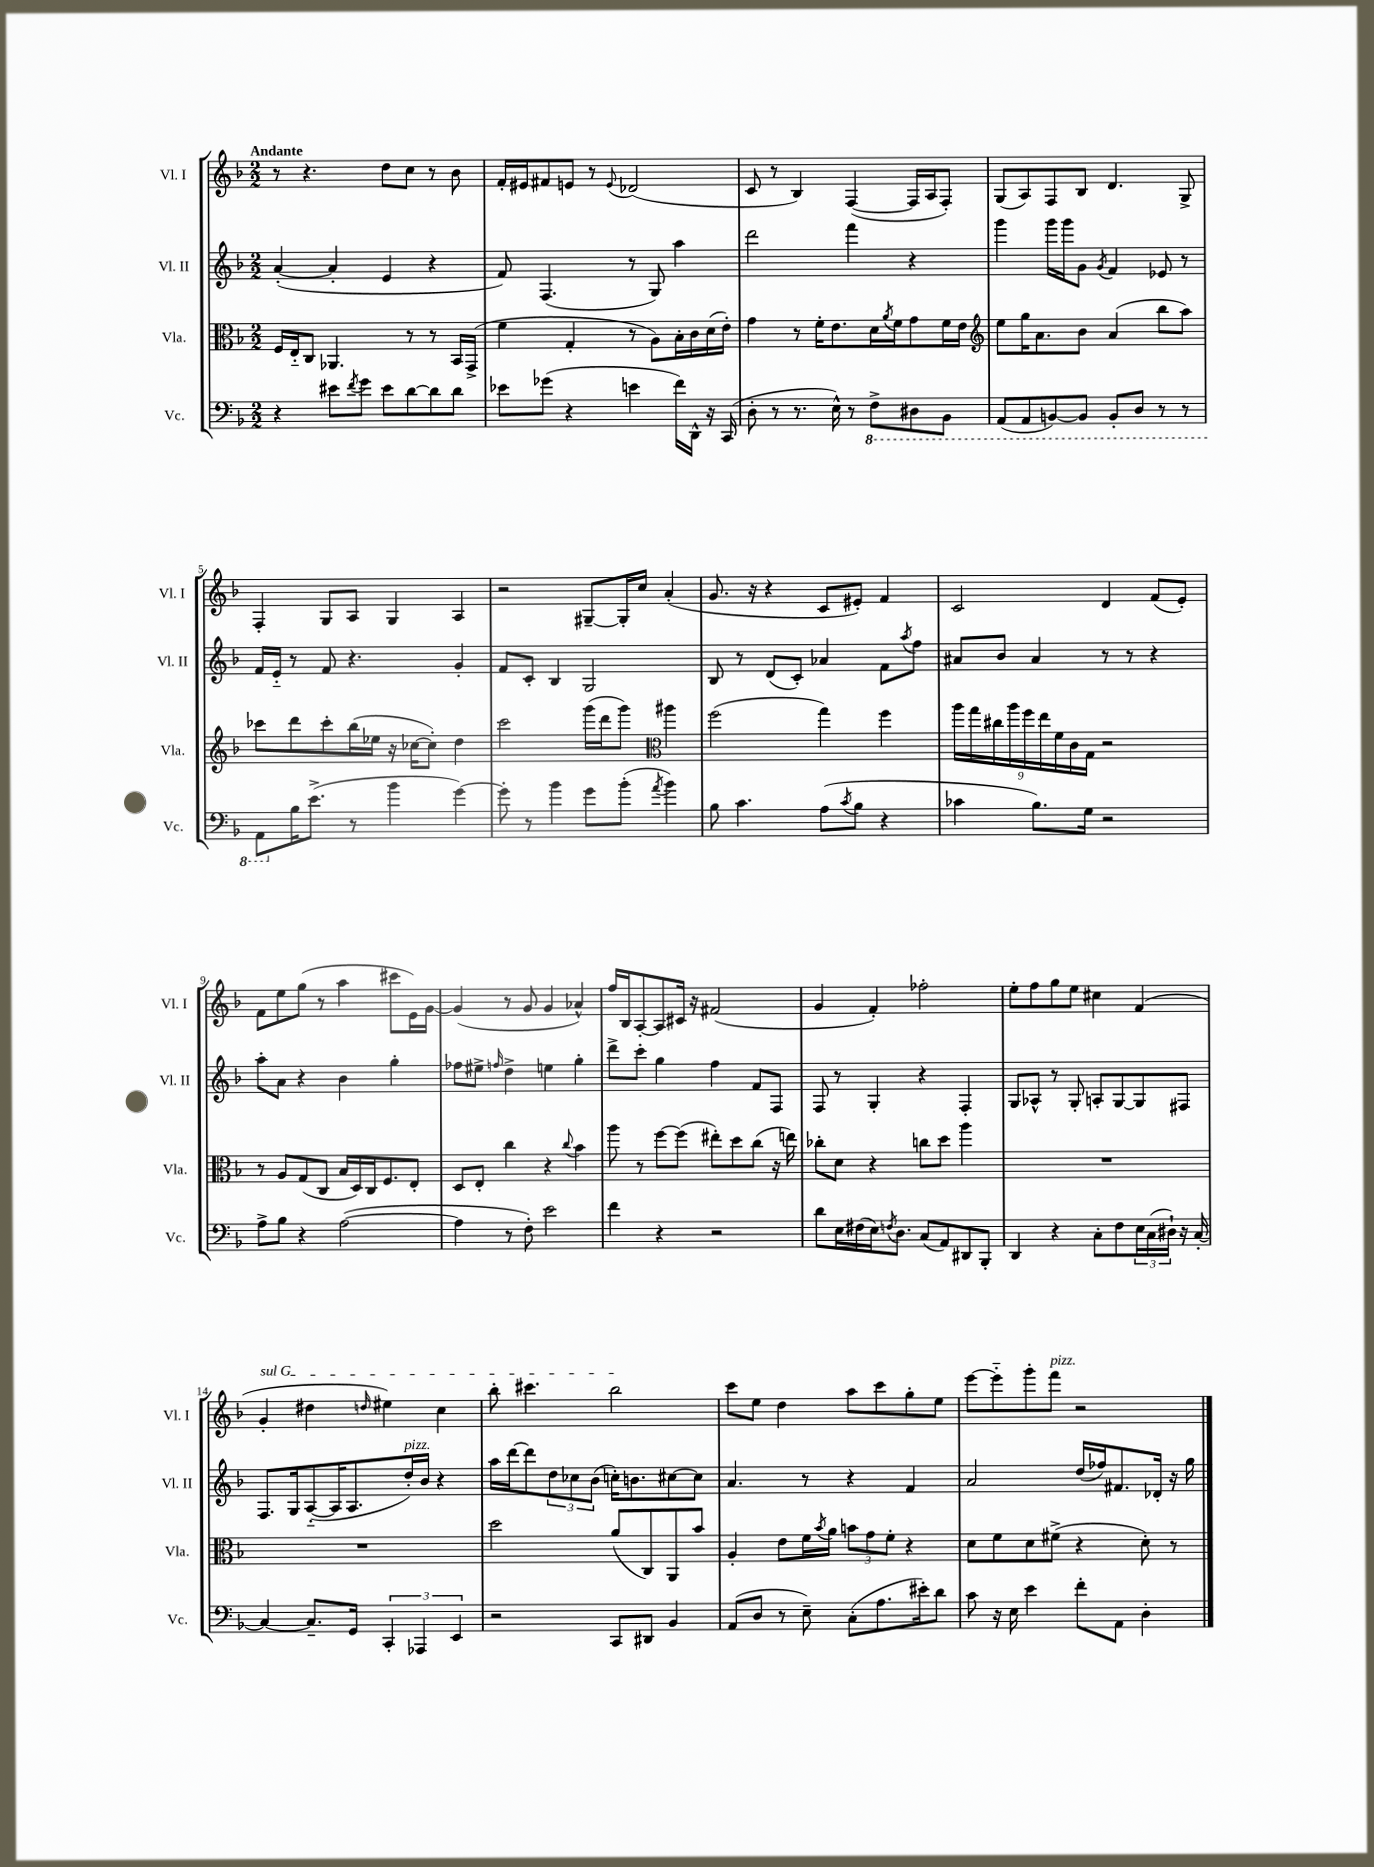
<<
\new StaffGroup <<
\new Staff = "s0" \with { instrumentName = "Vl. I" shortInstrumentName = "Vl. I" } {
    \clef treble \key f \major \numericTimeSignature \time 2/2 \tempo "Andante"
    r8 r4. d''8 c''8 r8 bes'8 |
    f'16-. eis'16 fis'8 e'8 r8 \appoggiatura { e'8 } des'2( |
    c'8 r8 bes4) f4~( f16 a16 f8-.) |
    g8( a8) f8 bes8 d'4. g8-> |
    f4-. g8 a8 g4 a4 |
    r2 gis8~-- gis16-. c''16 a'4-.( |
    g'8. r16 r4 c'8 eis'8-.) f'4 |
    c'2 d'4 f'8( e'8-.) |
    f'8 e''8 g''8( r8 a''4 cis'''8 e'16) g'16~ |
    g'4( r8 g'8 g'4 aes'4-^) |
    f''16 bes16 a8~-. a8 cis'16 r16 fis'2( |
    g'4 f'4-.) fes''2-. |
    e''8-. f''8 g''8 e''8 cis''4 f'4( |
    \once \override TextSpanner.bound-details.left.text = \markup { \italic "sul G" } g'4-.\startTextSpan dis''4 \grace { d''16 } eis''4) c''4 |
    bes''8-. cis'''4. bes''2\stopTextSpan |
    c'''8 e''8 d''4 a''8 c'''8 g''8-. e''8 |
    e'''8~ e'''8-_ g'''8-. f'''8^\markup { \italic "pizz." } r2 \bar "|." |
}
\new Staff = "s1" \with { instrumentName = "Vl. II" shortInstrumentName = "Vl. II" } {
    \clef treble \key f \major \numericTimeSignature \time 2/2
    a'4~-.( a'4-. e'4 r4 |
    f'8) f4.( r8 g8) a''4 |
    d'''2 f'''4 r4 |
    g'''4 g'''16 g'''16 g'8 \acciaccatura { g'8 } f'4 ees'8 r8 |
    f'16 e'16-_ r8 f'8 r4. g'4-. |
    f'8 c'8-. bes4 g2 |
    bes8 r8 d'8( c'8-.) aes'4 f'8 \acciaccatura { a''8 } f''8 |
    ais'8 bes'8 ais'4 r8 r8 r4 |
    a''8-. a'8 r4 bes'4 g''4-. |
    fes''8 eis''8-> \grace { f''16 } d''4-> e''4 g''4-. |
    d'''8-> c'''8-. g''4 f''4 f'8 f8 |
    f8 r8 g4-. r4 f4-. |
    g8 aes8-^ r8 g8-. a8-. g8~ g8 fis8 |
    f8. g16 a8~-_( a16 a8. d''16-.^\markup { \italic "pizz." }) bes'16 r4 |
    a''16 d'''16~ d'''8 \tuplet 3/2 { d''8 ces''8 bes'8( } c''16-.) b'8. cis''8~ cis''8 |
    a'4. r8 r4 f'4 |
    a'2 d''16( fes''16) fis'8. des'16-. r16 g''16 \bar "|." |
}
\new Staff = "s2" \with { instrumentName = "Vla." shortInstrumentName = "Vla." } {
    \clef alto \key f \major \numericTimeSignature \time 2/2
    f16 e16-_ c8 aes,4. r8 r8 bes,16 g,16->( |
    f'4 g4-. r8 a8) bes16-. c'16 d'16( e'16-.) |
    g'4 r8 f'16-. e'8. d'16 \acciaccatura { a'8 } f'16 g'8 f'16 e'16 |
    \clef treble e''8 g''16 a'8. bes'8 a'4( bes''8 a''8) |
    ces'''8 d'''8 ces'''8-. bes''16( ees''16 r16 ces''16~ ces''8-.) d''4 |
    c'''2 g'''16( d'''16 g'''8) \clef alto ais''4 |
    f''2( g''4) f''4 |
    \tuplet 9/8 { a''16 g''16 cis''16 a''16 f''16 e''16 f'16 c'16 g16 } r2 |
    r8 a8 g8( c8 bes16 d16) c16 f8. e8-. |
    d8 e8-. c''4 r4 \appoggiatura { c''8 } bes'4 |
    a''8 r8 f''8~ f''8( eis''8-.) d''8 c''8( r16 e''16) |
    ces''8-. d'8 r4 c''8 d''8 a''4 |
    R1 |
    R1 |
    d''2 a'8( c8) a,8 bes'8 |
    a4-. e'8 f'16 \acciaccatura { bes'8 } a'16 \tuplet 3/2 { b'8 g'8 f'8-. } r4 |
    d'8 f'8 d'8 fis'8->( r4 d'8-.) r8 \bar "|." |
}
\new Staff = "s3" \with { instrumentName = "Vc." shortInstrumentName = "Vc." } {
    \clef bass \key f \major \numericTimeSignature \time 2/2
    r4 eis'8 \acciaccatura { f'8 } g'8 eis'8 d'8~ d'8 d'8 |
    ees'8 ges'8( r4 e'4 f'16) d,16-^ r16 c,16( |
    d8-. r8 r8. e16-^) r8 \ottava #-1 f,8-> dis,8 bes,,8 |
    a,,8( a,,8 b,,8~) b,,8 b,,8-. d,8 r8 r8 |
    a,,8 \ottava #0 bes16 e'8.->( r8 bes'4 g'4~) |
    g'8-. r8 bes'4 g'8 bes'8-.( \acciaccatura { a'8 } bes'4) |
    bes8 c'4. a8( \acciaccatura { c'8 } bes8 r4 |
    ces'4 bes8.) g16 r2 |
    a8-> bes8 r4 a2~( |
    a4 r8 f8-.) e'2 |
    f'4 r4 r2 |
    d'8 e16 fis16( e16) \acciaccatura { f8 } d8. c8( a,8) dis,8 bes,,8-. |
    d,4 r4 c8-. f8 \tuplet 3/2 { e16 c16( dis16-!) } r16 c16~-. |
    c4~ c8.-- g,16 \tuplet 3/2 { c,4-. aes,,4 e,4 } |
    r2 c,8 dis,8 bes,4 |
    a,8( d8 r8 e8--) c8-.( a8. eis'16-.) d'8 |
    c'8 r16 e16 e'4 f'8-. a,8 d4-. \bar "|." |
}
>>
>>
